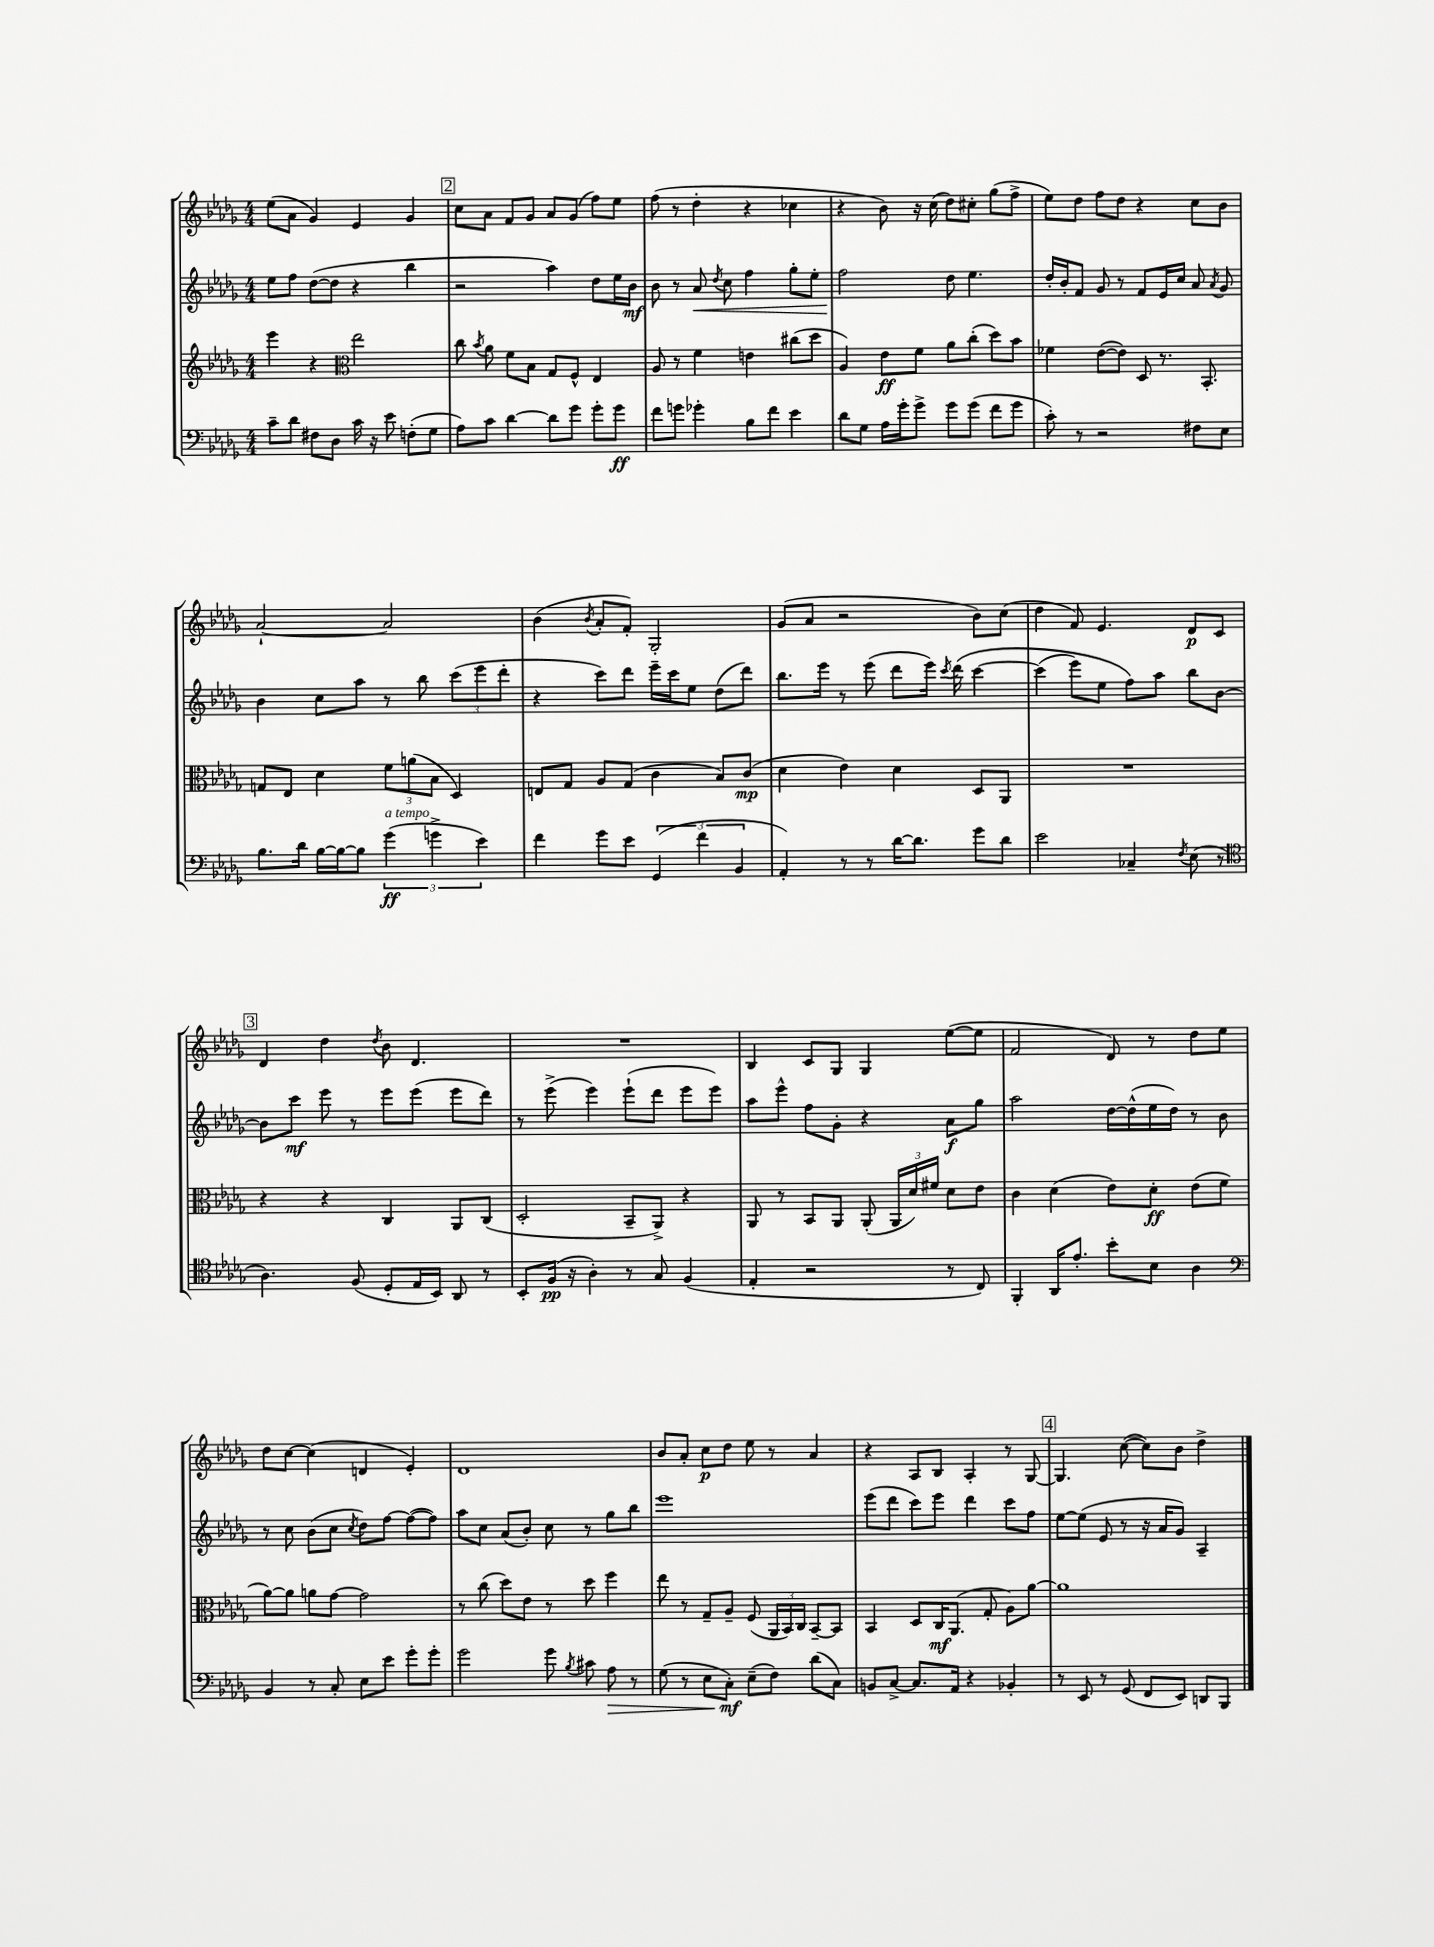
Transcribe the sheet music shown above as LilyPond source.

<<
\new StaffGroup <<
\new Staff = "s0" {
    \clef treble \key des \major \numericTimeSignature \time 4/4
    \autoBeamOff ees''8[( aes'8] ges'4) ees'4 ges'4 |
    \mark \markup { \box "2" } c''8[ aes'8] f'8[ ges'8] aes'8[ ges'8]( f''8[) ees''8] |
    f''8( r8 des''4-. r4 ces''4 |
    r4 bes'8) r16 c''16( des''8[) cis''8]-. ges''8[( f''8]-> |
    ees''8[) des''8] f''8[ des''8] r4 c''8[ bes'8] |
    aes'2~-! aes'2 |
    bes'4( \acciaccatura { bes'8 } aes'8[-. f'8]-.) ges2-. |
    ges'8[( aes'8] r2 bes'8[) c''8]( |
    des''4 f'8) ees'4. des'8[\p c'8] |
    \mark \markup { \box "3" } des'4 des''4 \acciaccatura { des''8 } bes'8 des'4. |
    R1 |
    bes4 c'8[ ges8] ges4 ees''8[~( ees''8] |
    f'2 des'8) r8 des''8[ ees''8] |
    des''8[ c''8]~ c''4( d'4 ees'4-.) |
    des'1 |
    bes'8[ aes'8]-. c''8[\p des''8] ees''8 r8 aes'4 |
    r4 aes8[ bes8] aes4-. r8 ges8~ |
    \mark \markup { \box "4" } ges4. c''8~( c''8[) bes'8] des''4-> \bar "|." |
}
\new Staff = "s1" {
    \clef treble \key des \major \numericTimeSignature \time 4/4
    \autoBeamOff ees''8[ f''8] des''8[~( des''8] r4 bes''4 |
    \mark \markup { \box "2" } r2 aes''4) des''8[ ees''16 bes'16]\mf |
    bes'8 r8 aes'8\< \acciaccatura { des''8 } c''8 f''4 ges''8[-. ees''8]-. |
    f''2\! des''8 ees''4. |
    des''16[-. bes'16-. f'8] ges'8 r8 f'8[ ees'16 c''16] aes'8 \acciaccatura { aes'8 } ges'8 |
    bes'4 c''8[ aes''8] r8 bes''8 \tuplet 3/2 { c'''8[( ees'''8 des'''8]-. } |
    r4 c'''8[) des'''8] ees'''16[-- c'''16 ees''8] des''8[( des'''8]) |
    bes''8.[ ees'''16] r8 ees'''8( des'''8[ ees'''16]) \acciaccatura { c'''8 } des'''16\( c'''4~ |
    c'''4( ees'''8[) ees''8] f''8[\) aes''8] bes''8[ bes'8]~ |
    \mark \markup { \box "3" } bes'8[ c'''8]\mf ees'''8 r8 ees'''8[ ees'''8]( ees'''8[ des'''8]) |
    r8 ees'''8->( ees'''4) ees'''8[-!( des'''8] ees'''8[ ees'''8]) |
    aes''8[ ees'''8]-^ f''8[ ges'8]-. r4 aes'8[\f ges''8] |
    aes''2 des''16[~ des''16-^( ees''16 des''16]) r8 bes'8 |
    r8 c''8 bes'8[( c''8] \acciaccatura { c''8 } des''8[) f''8]~ f''8[~( f''8]) |
    aes''8[ c''8] aes'8[( bes'8]-.) c''8 r8 ges''8[ bes''8] |
    ees'''1 |
    ees'''8[( des'''8] c'''8[) ees'''8] des'''4 c'''8[ f''8] |
    \mark \markup { \box "4" } ees''8[~ ees''8]( ees'8 r8 r16 aes'16[ ges'8]) aes4-- \bar "|." |
}
\new Staff = "s2" {
    \clef treble \key des \major \numericTimeSignature \time 4/4
    \autoBeamOff ees'''4 r4 \clef alto ees''2 |
    \mark \markup { \box "2" } c''8 \acciaccatura { bes'8 } aes'8 f'8[ bes8] ges8[ f8]-^ ees4 |
    aes8 r8 f'4 e'4 cis''8[( des''8] |
    aes4) ees'8[\ff f'8] aes'8[ c''8]-.( des''8[) bes'8] |
    fes'4 ees'8[~( ees'8]) des8 r8. bes,8.-. |
    g8[ ees8] des'4 \tuplet 3/2 { f'8[ a'8( bes8] } des4) |
    e8[ ges8] aes8[ ges8]( c'4 bes8[) c'8]\mp( |
    des'4 ees'4) des'4 des8[ aes,8] |
    R1 |
    \mark \markup { \box "3" } r4 r4 c4 aes,8[ c8]( |
    des2-. bes,8[-- aes,8]->) r4 |
    aes,8 r8 bes,8[ aes,8] aes,8-.( \tuplet 3/2 { aes,16[ des'16) fis'16] } des'8[ ees'8] |
    c'4 des'4( ees'8[) des'8]-.\ff ees'8[( f'8] |
    aes'8[~) aes'8] a'8[ ges'8]~ ges'2 |
    r8 c''8( des''8[) ees'8] r8 des''8 f''4 |
    ees''8 r8 ges8[-- aes8]-- f8( \tuplet 3/2 { aes,16[ bes,16) c16] } bes,8[~-- bes,8] |
    bes,4 des8[ c16\mf aes,8.]( ges8-. aes8[) aes'8]~ |
    \mark \markup { \box "4" } aes'1 \bar "|." |
}
\new Staff = "s3" {
    \clef bass \key des \major \numericTimeSignature \time 4/4
    \autoBeamOff c'8[-- des'8] fis8[ des8] c'16 r16 ees'8 f8[-.( ges8] |
    \mark \markup { \box "2" } aes8[) c'8] des'4~ des'8[ ges'8] ges'8[-. ges'8]\ff |
    f'8[ g'8] ges'4-. bes8[ f'8] ees'4 |
    des'8[ ges8] aes16[ ges'16-. ges'8]-> ges'8[ ges'8]( f'8[ ges'8] |
    c'8-.) r8 r2 fis8[ ees8] |
    bes8.[ des'16] bes16[~ bes16~ bes8] \tuplet 3/2 { ges'4\ff^\markup { \italic "a tempo" }( g'4-> ees'4) } |
    f'4 ges'8[ ees'8] \tuplet 3/2 { ges,4( f'4 bes,4 } |
    aes,4-.) r8 r8 des'16[~ des'8.] ges'8[ des'8] |
    ees'2 ces4-- \acciaccatura { f8 } ees8( r8 |
    \mark \markup { \box "3" } \clef tenor aes4.) f8( des8[-. ees16 bes,16]) aes,8 r8 |
    bes,8[-. f16]\pp( r16 aes4-.) r8 ges8 f4( |
    ees4-. r2 r8 c8) |
    f,4-. aes,16[ ees'8.]-. bes'8[-. bes8] aes4 |
    \clef bass bes,4 r8 c8-. ees8[ ees'8] ges'8[-. ges'8]-. |
    ges'2 ges'8 \acciaccatura { bes8 } cis'8 aes8\> r8 |
    ges8( r8 ees8[ c8]-.\mf\!) ees8[--( f8]) des'8[( c8]) |
    b,8[ c8]~-> c8.[ aes,16] r4 bes,4-. |
    \mark \markup { \box "4" } r8 ees,8 r8 ges,8( f,8[ ees,8]) d,8[ bes,,8] \bar "|." |
}
>>
>>
\layout { \context { \Score \remove "Bar_number_engraver" } }
